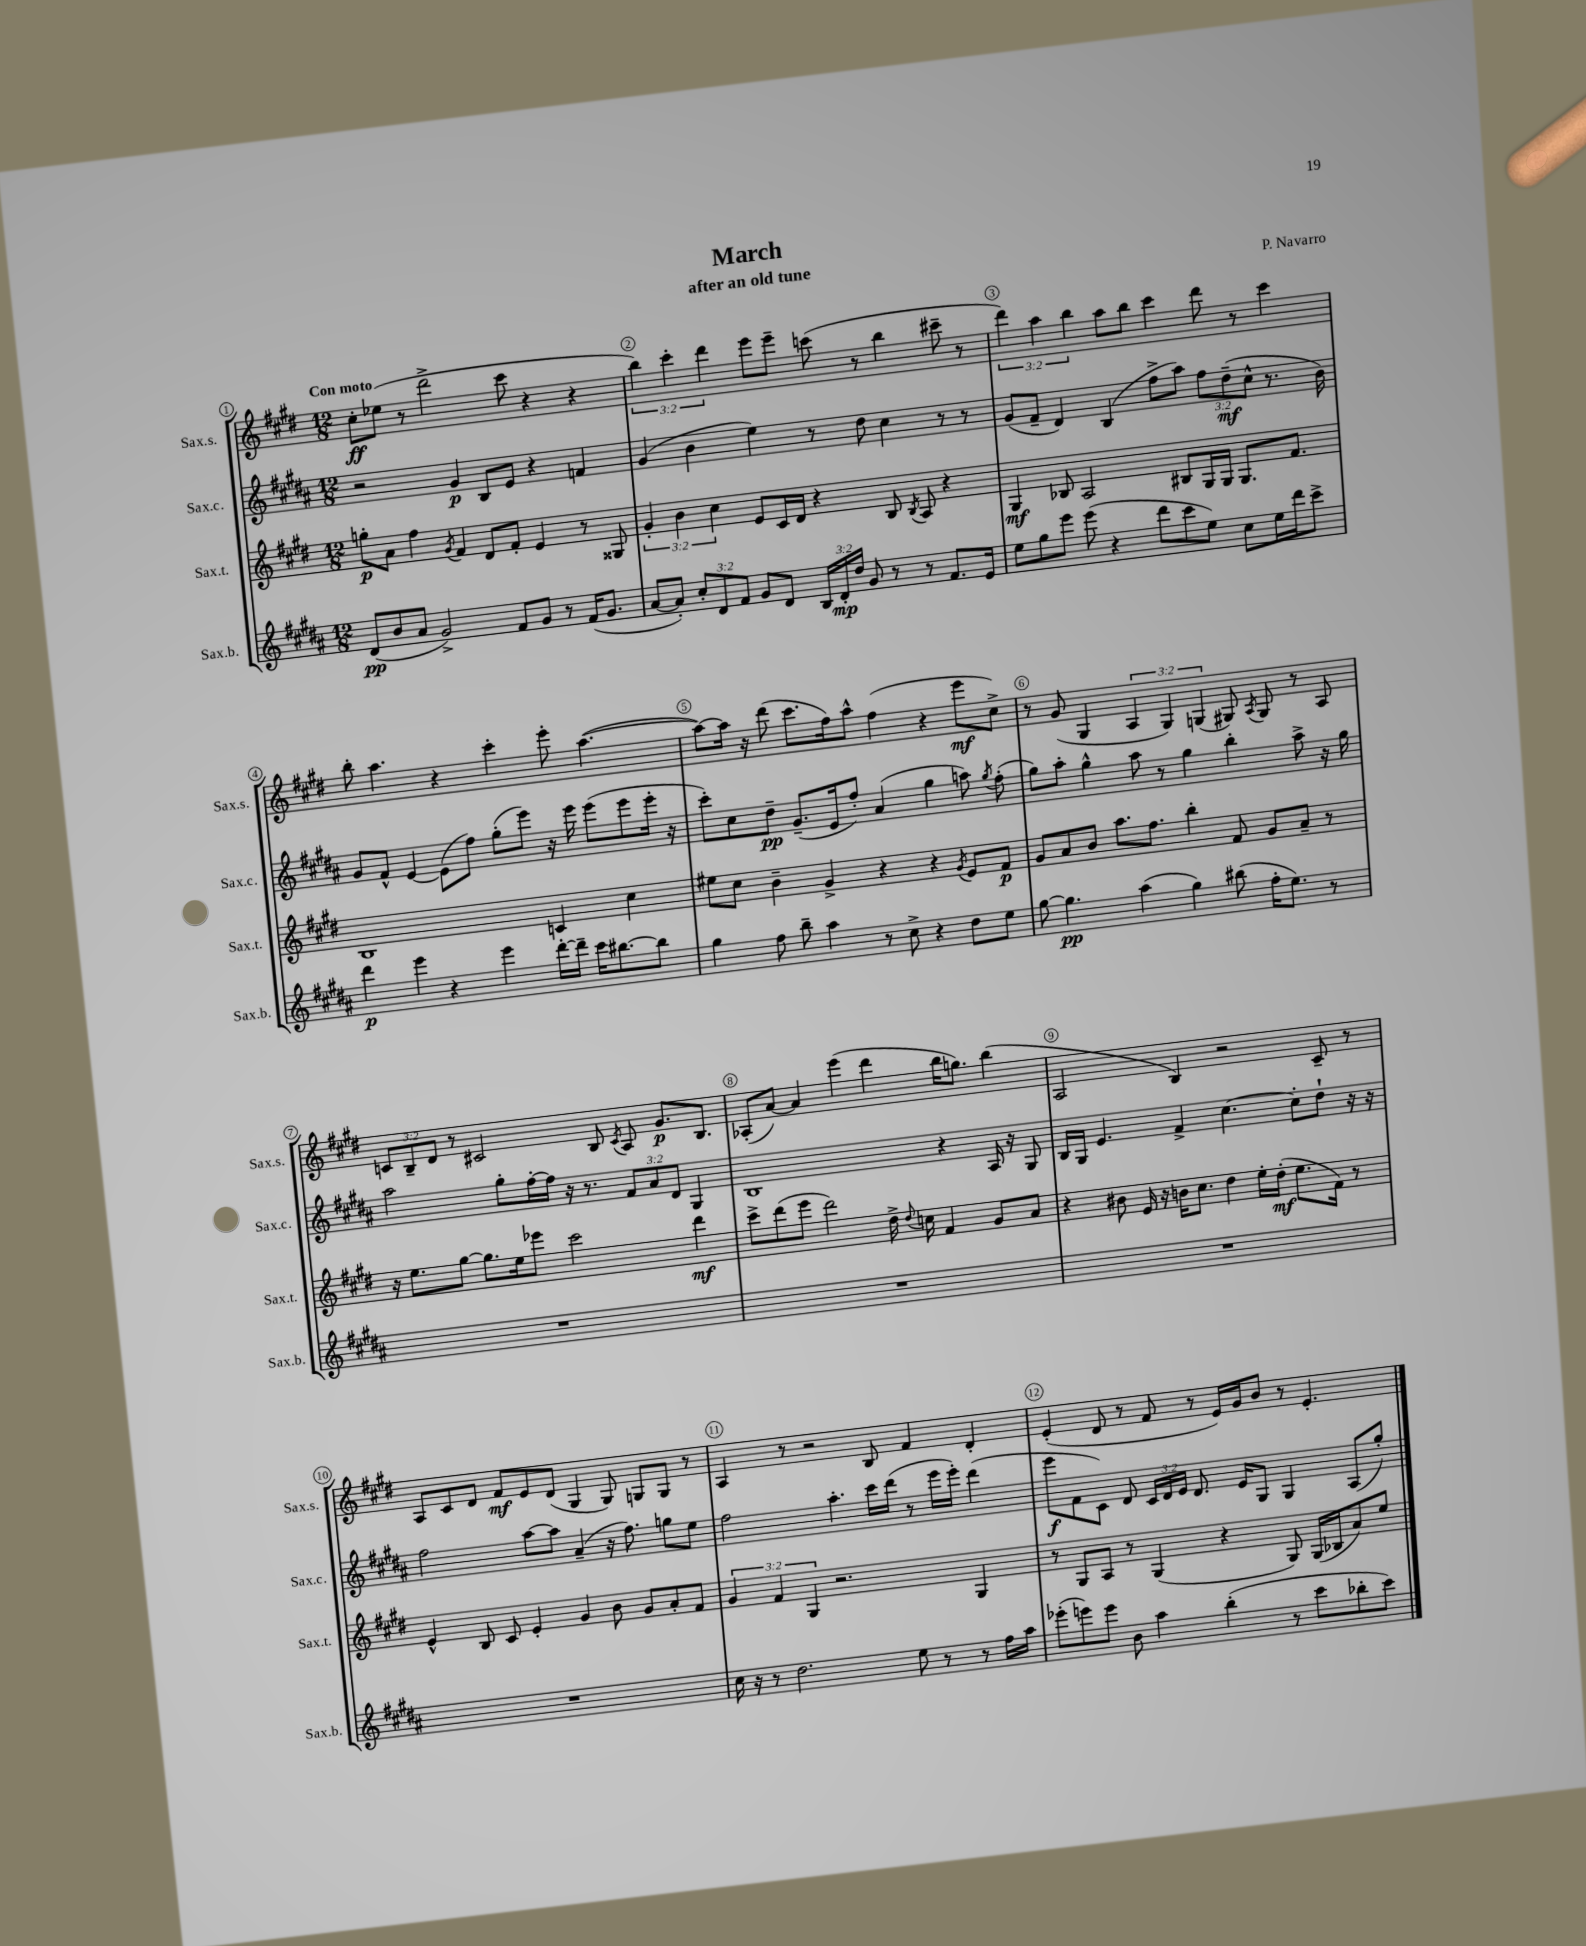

**kern	**dynam	**kern	**dynam	**kern	**dynam	**kern	**dynam
*part4	*part4	*part3	*part3	*part2	*part2	*part1	*part1
*staff4	*staff4	*staff3	*staff3	*staff2	*staff2	*staff1	*staff1
*I"Sax.b.	*	*I"Sax.t.	*	*I"Sax.c.	*	*I"Sax.s.	*
*I'Sax.b.	*	*I'Sax.t.	*	*I'Sax.c.	*	*I'Sax.s.	*
*clefG2	*	*clefG2	*	*clefG2	*	*clefG2	*
*k[f#c#g#d#a#]	*	*k[f#c#g#d#]	*	*k[f#c#g#d#a#]	*	*k[f#c#g#d#]	*
*M12/8	*	*M12/8	*	*M12/8	*	*M12/8	*
=1	=1	=1	=1	=1	=1	=1	=1
!	!	!	!	!	!	!LO:TX:a:B:t=Con moto	!
(8d#/L	pp	8ggn'\L	p	2r	.	8cc#'\L	ff
8b/	.	8a\J	.	.	.	(8ee-X\J	.
8a#/J	.	4ff#\	.	.	.	8r	.
2g#^/)	.	.	.	.	.	2ddd#^\	.
.	.	8qg#/	.	.	.	.	.
.	.	4f#/	.	4g#/	p	.	.
.	.	8d#/L	.	8B/L	.	.	.
8f#/L	.	8f#'/J	.	8e/J	.	8ccc#\	.
8g#/J	.	4e/	.	4r	.	4r	.
8r	.	.	.	.	.	.	.
(16f#/KL	.	8r	.	4fn/	.	4r	.
8.g#/J	.	.	.	.	.	.	.
.	.	8G##X/	.	.	.	.	.
=2	=2	=2	=2	=2	=2	=2	=2
[8a#/L	.	6g#'/	.	(4g#/	.	6bb\)	.
8a#'/J])	.	.	.	.	.	.	.
.	.	6b\	.	.	.	6ccc#'\	.
12cc#'/L	.	.	.	4b\	.	.	.
12d#/	.	6cc#\	.	.	.	6ddd#\	.
12f#/J	.	.	.	.	.	.	.
8g#/L	.	8e/L	.	4ee\)	.	8eee\L	.
8d#/J	.	16c#/L	.	.	.	8eee~\J	.
.	.	16d#/JJ	.	.	.	.	.
24B/LL	.	4r	.	8r	.	(8cccn\	.
24d#'/	mp	.	.	.	.	.	.
24dd#/JJ	.	.	.	.	.	.	.
8g#/	.	.	.	8dd#\	.	8r	.
8r	.	8B/	.	4cc#\	.	4bb\	.
.	.	8qB/	.	.	.	.	.
8r	.	8A/	.	.	.	.	.
8.f#/L	.	4r	.	8r	.	8ccc#X~\	.
.	.	.	.	8r	.	8r	.
16e/Jk	.	.	.	.	.	.	.
=3	=3	=3	=3	=3	=3	=3	=3
8ee\L	.	4G#/	mf	(8g#/L	.	6ddd#\)	.
8gg#\	.	.	.	8f#~/J	.	.	.
.	.	.	.	.	.	6aa\	.
8eee\J	.	8B-X/	.	4d#/)	.	.	.
.	.	.	.	.	.	6bb\	.
(8eee\	.	2A/	.	.	.	.	.
4r	.	.	.	(4B/	.	8aa\L	.
.	.	.	.	.	.	8bb\J	.
8ddd#\L	.	.	.	8ff#^\L	.	4ccc#\	.
8ccc#\	.	8B#X/L	.	8aa#\J)	.	.	.
8ee\J)	.	16G#/L	.	12ff#\L	.	8ddd#\	.
.	.	16G#/JJ	.	.	.	.	.
.	.	.	.	(12dd#~\	mf	.	.
8cc#\L	.	8.G#/L	.	.	.	8r	.
.	.	.	.	12cc#^^\J	.	.	.
16ee\L	.	.	.	8.r	.	4ccc#\	.
16ddd#\J	.	8.f#/J	.	.	.	.	.
8ccc#^\J	.	.	.	.	.	.	.
.	.	.	.	16b\)	.	.	.
!!LO:LB:g=z
=4	=4	=4	=4	=4	=4	=4	=4
4ddd#\	p	1B	.	8g#/L	.	8bb'\	.
.	.	.	.	8f#^^/J	.	4.aa\	.
4eee\	.	.	.	[4e/	.	.	.
4r	.	.	.	(8e\L]	.	4r	.
.	.	.	.	8ff#\J)	.	.	.
4eee\	.	.	.	(8gg#'\L	.	4ccc#'\	.
.	.	.	.	8eee\J)	.	.	.
[16ddd#'\LL	.	4cn/	.	16r	.	8eee'\	.
16ddd#~\JJ]	.	.	.	16eee\	.	.	.
16ccc#\KL	.	.	.	(8eee\L	.	([4.aa\	.
[8.bb#X\	.	.	.	.	.	.	.
.	.	4cc#\	.	8eee\	.	.	.
8bb#\J]	.	.	.	16eee'\Jk	.	.	.
.	.	.	.	16r	.	.	.
=5	=5	=5	=5	=5	=5	=5	=5
4gg#\	.	8ee#X\L	.	8ccc#'\L)	.	8aa\L_)	.
.	.	8cc#\J	.	8cc#\	.	16aa\Jk]	.
.	.	.	.	.	.	16r	.
8ff#\	.	4b~\	.	8dd#~\J	pp	(8ddd#\	.
8bb~\	.	.	.	(8.g#~/L	.	8.ccc#\L	.
4aa#\	.	4g#^/	.	.	.	.	.
.	.	.	.	16e/k	.	16ff#\k)	.
.	.	.	.	8ff#'/J)	.	8aa^^\J	.
8r	.	4r	.	(4a#/	.	(4ff#\	.
8cc#^\	.	.	.	.	.	.	.
4r	.	4r	.	4gg#\	.	4r	.
.	.	8qg#/	.	.	.	.	.
8dd#\L	.	8e/L	.	8aan\)	.	8eee\L	mf
.	.	.	.	8qgg#/	.	.	.
8ee\J	.	8f#/J	p	(8ff#'\	.	8cc#^\J)	.
=6	=6	=6	=6	=6	=6	=6	=6
[8gg#\	.	8g#/L	.	8gg#\L)	.	8r	.
4.gg#\]	pp	8a/	.	8aa#'\J	.	(8g#/	.
.	.	8b/J	.	4gg#^^\	.	4G#/	.
.	.	8.aa\L	.	.	.	.	.
(4aa#\	.	.	.	8aa#\	.	6A/	.
.	.	8.ff#\J	.	.	.	.	.
.	.	.	.	8r	.	.	.
.	.	.	.	.	.	6G#/)	.
4gg#\)	.	4bb'\	.	4gg#\	.	.	.
.	.	.	.	.	.	(6Gn/	.
(8bb#X\	.	8f#/	.	4bb'\	.	8G#X/)	.
.	.	.	.	.	.	8qA/	.
16ff#'\KL	.	8g#/L	.	.	.	8G#/	.
8.ee\J)	.	.	.	.	.	.	.
.	.	8a~/J	.	8aa#^\	.	8r	.
8r	.	8r	.	16r	.	8A/	.
.	.	.	.	16gg#\	.	.	.
!!LO:LB:g=z
=7	=7	=7	=7	=7	=7	=7	=7
1.r	.	16r	.	2aa#\	.	12cn/L	.
.	.	8.ee\L	.	.	.	.	.
.	.	.	.	.	.	12B~/	.
.	.	.	.	.	.	12d#/J	.
.	.	[8gg#\J	.	.	.	8r	.
.	.	8.gg#\L]	.	.	.	2c#X/	.
.	.	.	.	8gg#'\L	.	.	.
.	.	16ee\k	.	.	.	.	.
.	.	8eee-X\J	.	[16ff#'\L	.	.	.
.	.	.	.	16ff#\JJ]	.	.	.
.	.	2ccc#\	.	16r	.	.	.
.	.	.	.	8.r	.	.	.
.	.	.	.	.	.	8B/	.
.	.	.	.	.	.	8qc#/	.
.	.	.	.	12f#/L	.	8A/	.
.	.	.	.	12a#/	.	.	.
.	.	.	.	.	.	8.g#/L	p
.	.	.	.	12d#/J	.	.	.
.	.	4ddd#\	mf	4G#/	.	.	.
.	.	.	.	.	.	8.B/J	.
=8	=8	=8	=8	=8	=8	=8	=8
1.r	.	8ccc#^\L	.	1B	.	(8A-X'/L	.
.	.	(8ddd#\	.	.	.	[8a/J)	.
.	.	8eee\J	.	.	.	4a/]	.
.	.	2ddd#\)	.	.	.	.	.
.	.	.	.	.	.	(4eee\	.
.	.	.	.	.	.	4ddd#\	.
.	.	16dd#^\	.	.	.	.	.
.	.	8qqdd#/	.	.	.	.	.
.	.	16ccn\	.	.	.	.	.
.	.	4f#/	.	4r	.	16bb\KL	.
.	.	.	.	.	.	8.ggn\J)	.
.	.	8g#/L	.	16A#/	.	(4bb\	.
.	.	.	.	16r	.	.	.
.	.	8a/J	.	8G#/	.	.	.
=9	=9	=9	=9	=9	=9	=9	=9
1.r	.	4r	.	16B/LL	.	2A/	.
.	.	.	.	16G#/JJ	.	.	.
.	.	.	.	4.e/	.	.	.
.	.	8b#X\	.	.	.	.	.
.	.	16e/	.	.	.	.	.
.	.	16r	.	.	.	.	.
.	.	16bn\KL	.	4f#^/	.	4B/)	.
.	.	8.cc#\J	.	.	.	.	.
.	.	4dd#\	.	[4.cc#\	.	2r	.
.	.	16ee'\LL	.	.	.	.	.
.	.	(16dd#'\JJ	mf	.	.	.	.
.	.	8.ee\L	.	8cc#'\L]	.	.	.
.	.	.	.	8dd#`\J	.	8c#~/	.
.	.	16f#\Jk)	.	.	.	.	.
.	.	8r	.	16r	.	8r	.
.	.	.	.	16r	.	.	.
!!LO:LB:g=z
=10	=10	=10	=10	=10	=10	=10	=10
1.r	.	4e^^/	.	2ff#\	.	8A/L	.
.	.	.	.	.	.	8c#/	.
.	.	8B/	.	.	.	8d#/J	.
.	.	8c#/	.	.	.	8f#/L	mf
.	.	4e'/	.	[8aa#\L	.	8e/	.
.	.	.	.	8aa#\J]	.	(8d#/J	.
.	.	4g#/	.	(4a#~/	.	4G#/	.
.	.	8b\	.	16r	.	8G#/)	.
.	.	.	.	8.ff#\)	.	.	.
.	.	8g#/L	.	.	.	8Gn/L	.
.	.	8a'/	.	8ggn\L	.	8G/J	.
.	.	8f#/J	.	8ee\J	.	8r	.
=11	=11	=11	=11	=11	=11	=11	=11
16cc#\	.	6g#/	.	2ff#\	.	4A/	.
16r	.	.	.	.	.	.	.
8r	.	.	.	.	.	.	.
.	.	6f#/	.	.	.	.	.
2.dd#\	.	.	.	.	.	8r	.
.	.	6G#/	.	.	.	.	.
.	.	.	.	.	.	2r	.
.	.	2.r	.	4.aa#'\	.	.	.
.	.	.	.	16ccc#\LL	.	8B/	.
.	.	.	.	(16ddd#\JJ	.	.	.
8ee\	.	.	.	8r	.	4f#/	.
8r	.	.	.	16eee\LL	.	.	.
.	.	.	.	16eee'\JJ)	.	.	.
8r	.	4G#/	.	(4ddd#\	.	4d#'/	.
16ff#\LL	.	.	.	.	.	.	.
16aa#\JJ	.	.	.	.	.	.	.
=12	=12	=12	=12	=12	=12	=12	=12
(8eee-X'\L	.	8r	.	8eee\L	f	(4e'/	.
8eeen\)	.	8G#/L	.	8f#\	.	.	.
8eee\J	.	8A/J	.	8c#\J)	.	8d#/	.
8b\	.	8r	.	8d#/	.	8r	.
4aa#\	.	(4G#/	.	24c#/LL	.	8f#/	.
.	.	.	.	24d#/	.	.	.
.	.	.	.	24e/JJ	.	.	.
.	.	.	.	8.d#/	.	8r	.
(4bb'\	.	4r	.	.	.	16e/LL)	.
.	.	.	.	16e/KL	.	16g#/J	.
.	.	.	.	8G#/J	.	8b/J	.
8r	.	8G#/)	.	4G#/	.	8r	.
8ccc#\L	.	(16G#/LL	.	.	.	4.e'/	.
.	.	16B-X/J	.	.	.	.	.
8bb-X'\	.	8a/)	.	(8A#/L	.	.	.
8ccc#\J)	.	8ee/J	.	8gg#'/J)	.	.	.
==	==	==	==	==	==	==	==
*-	*-	*-	*-	*-	*-	*-	*-
